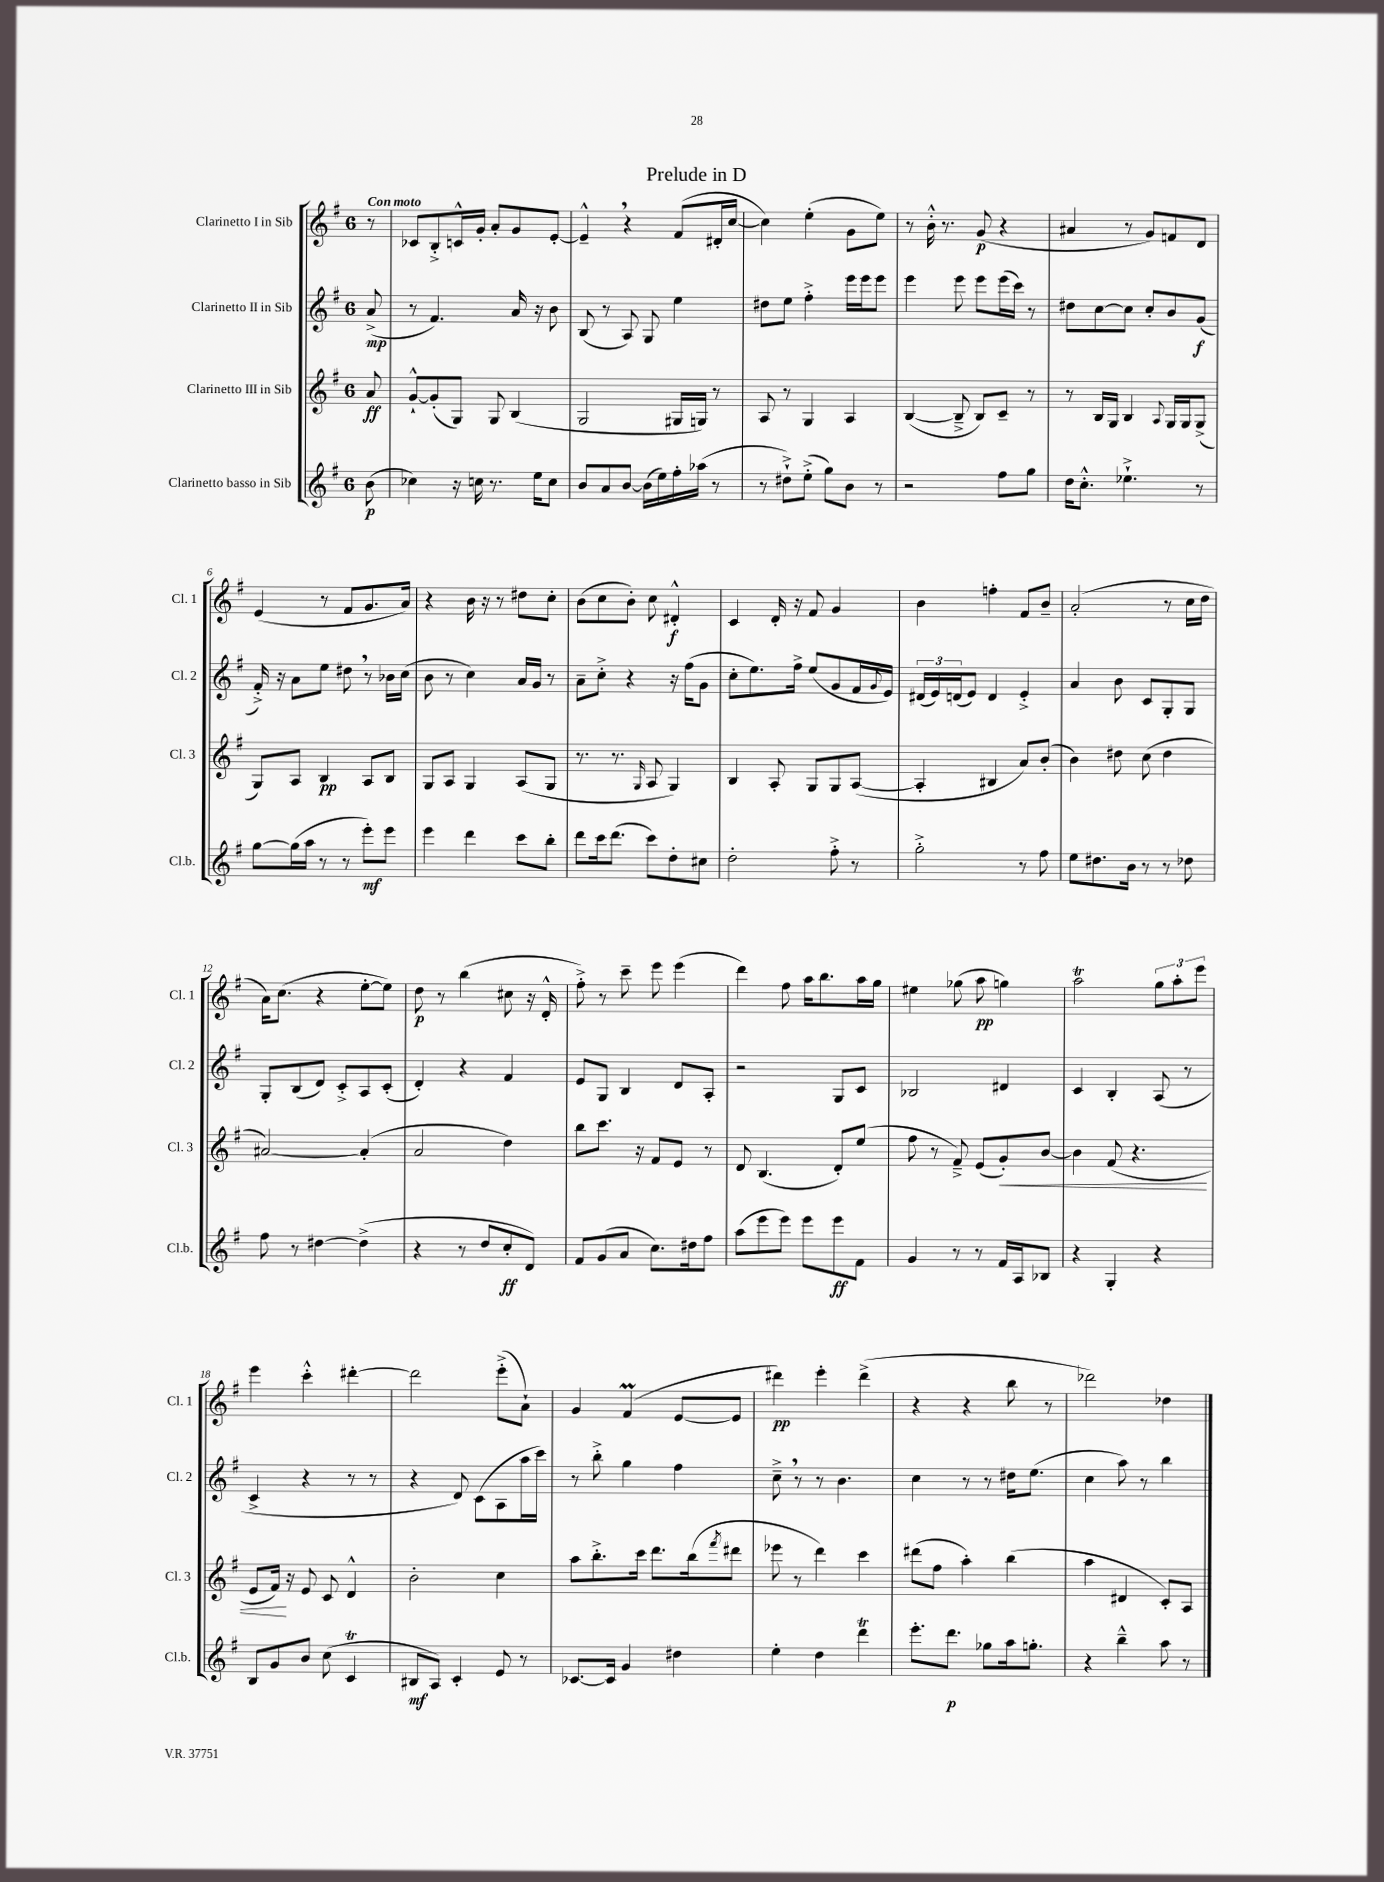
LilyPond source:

\header { title = "Prelude in D" }
<<
\new StaffGroup <<
\new Staff = "s0" \with { instrumentName = "Clarinetto I in Sib" shortInstrumentName = "Cl. 1" } {
    \clef treble \key g \major \once \override Staff.TimeSignature.style = #'single-digit \time 6/8 \partial 8 \tempo "Con moto"
    r8 |
    ces'8 b8-.-> c'16-^ g'16-. a'8-. g'8 e'8~-. |
    e'4---^ \breathe r4 fis'8( dis'16-. c''16~ |
    c''4) e''4-.( g'8 e''8) |
    r8 b'16-.-^ r8. g'8\p( r4 |
    ais'4 r8 g'8) f'8 d'8 |
    e'4( r8 fis'8 g'8. a'16) |
    r4 b'16 r16 r8 dis''8 c''8-. |
    b'8( c''8 b'8-.) c''8 dis'4-.-^\f |
    c'4 d'16-. r16 fis'8 g'4 |
    b'4 f''4-. fis'8 b'8-- |
    a'2-.( r8 c''16 d''16 |
    a'16) c''8.( r4 e''8~-. e''8) |
    d''8\p r8 b''4( cis''8 r16 d'16-.-^ |
    fis''8-.->) r8 c'''8-- e'''8 e'''4( |
    d'''4) fis''8 a''16 b''8. a''16 g''16 |
    eis''4 ges''8( a''8\pp g''4) |
    a''2\trill \tuplet 3/2 { g''8 a''8-. e'''8 } |
    e'''4 c'''4-.-^ dis'''4~-. |
    dis'''2 e'''8-.->( a'8-!) |
    g'4 fis'4\prall( e'8~ e'8 |
    dis'''4\pp) e'''4-. dis'''4->( |
    r4 r4 b''8 r8 |
    des'''2) des''4 \bar "|." |
}
\new Staff = "s1" \with { instrumentName = "Clarinetto II in Sib" shortInstrumentName = "Cl. 2" } {
    \clef treble \key g \major \once \override Staff.TimeSignature.style = #'single-digit \time 6/8 \partial 8
    a'8->\mp( |
    r8 fis'4.) a'16 r16 b'8 |
    b8( r8 a8) g8 e''4 |
    dis''8 e''8 fis''4-.-> e'''16 e'''16 e'''8 |
    e'''4 e'''8 e'''8 e'''16( c'''16) r8 |
    dis''8 c''8~ c''8 c''8-. b'8 g'8\f( |
    fis'16-.->) r16 a'8 e''8 dis''8 \breathe r8 bes'16 c''16( |
    b'8 r8 c''4) a'16 g'16 r8 |
    a'8-- c''8-.-> r4 r16 fis''16( g'8 |
    c''8-. e''8.) fis''16-> e''8( g'8 fis'16 \appoggiatura { g'8 } e'16) |
    \tuplet 3/2 { dis'16( e'16) d'16( } e'8) d'4 e'4-.-> |
    a'4 b'8 c'8 g8-. g8 |
    g8-. b8( d'8) c'8-.-> a8 c'8-.( |
    d'4-.) r4 fis'4 |
    e'8 g8 b4 d'8 a8-. |
    r2 g8 c'8 |
    bes2 dis'4 |
    c'4 b4-. a8( r8 |
    c'4-> r4 r8 r8 |
    r4 d'8) c'8( a8 a''16 c'''16) |
    r8 b''8-.-> g''4 fis''4 |
    c''8---> \breathe r8 r8 b'4. |
    c''4 r8 r8 dis''16 e''8.( |
    c''4 a''8) r8 b''4 \bar "|." |
}
\new Staff = "s2" \with { instrumentName = "Clarinetto III in Sib" shortInstrumentName = "Cl. 3" } {
    \clef treble \key g \major \once \override Staff.TimeSignature.style = #'single-digit \time 6/8 \partial 8
    a'8\ff |
    g'8~-!-^ g'8-.( g8) g8 b4( |
    g2 gis16 g16) r8 |
    a8 r8 g4 a4 |
    b4~( b8---> b8) c'8-- r8 |
    r8 b16 g16 b4 \appoggiatura { a8 } g16 g16 g8->( |
    g8) a8 b4\pp a8 b8 |
    g8 a8 g4 a8( g8 |
    r8. r8. \grace { g16 } a8 g4) |
    b4 a8-. g8 g8 a8~( |
    a4-. bis4 a'8) b'8-.( |
    b'4) dis''8 c''8( dis''4 |
    ais'2~) ais'4-.( |
    a'2 d''4) |
    b''8 c'''8. r16 fis'8 e'8 r8 |
    d'8 b4.( d'8-.) e''8( |
    fis''8 r8 fis'8--->) e'8( g'8-.\<) b'8~ |
    b'4 fis'8( r4. |
    e'8 fis'16\!) r16 e'8 c'8 d'4-^ |
    b'2-. c''4 |
    a''8 b''8.-.-> c'''16 d'''8. b''16( \acciaccatura { fis'''8 } dis'''8 |
    ees'''8 r8 d'''4) c'''4 |
    dis'''8( fis''8 a''4-.) b''4( |
    a''4 dis'4 c'8-.) a8 \bar "|." |
}
\new Staff = "s3" \with { instrumentName = "Clarinetto basso in Sib" shortInstrumentName = "Cl.b." } {
    \clef treble \key g \major \once \override Staff.TimeSignature.style = #'single-digit \time 6/8 \partial 8
    b'8\p( |
    ces''4) r16 c''16 r8. e''16 c''8 |
    b'8 a'8 b'8~ b'16( e''16) fis''16-. aes''16( r8 |
    r8 dis''8-!->) e''8-.->( g''8) b'8 r8 |
    r2 fis''8 g''8 |
    d''16 c''8.-.-^ ees''4.-!-> r8 |
    g''8~ g''16( a''16 r8 r8 e'''8-.\mf) e'''8 |
    e'''4 d'''4 c'''8 b''8-. |
    d'''8 c'''16 d'''8.( c'''8) d''8-. cis''8 |
    d''2-. fis''8-.-> r8 |
    g''2-.-> r8 fis''8 |
    e''8 dis''8. b'16 r8 r8 des''8 |
    fis''8 r8 dis''4~ dis''4->( |
    r4 r8 d''8 c''8-.\ff d'8) |
    fis'8 g'8( a'8 c''8.) dis''16 fis''8 |
    a''8( e'''8 e'''8) e'''8 e'''8\ff fis'8 |
    g'4 r8 r8 fis'16 a16 bes8 |
    r4 g4-. r4 |
    b8 g'8 b'8 c''8( c'4\trill |
    bis8\mf a8) c'4-. e'8 r8 |
    ces'8.~ ces'16 g'4 dis''4 |
    e''4-. d''4 d'''4\trill |
    e'''8.-. d'''8.\p ges''8 a''16 g''8.-. |
    r4 b''4---^ a''8 r8 \bar "|." |
}
>>
>>
